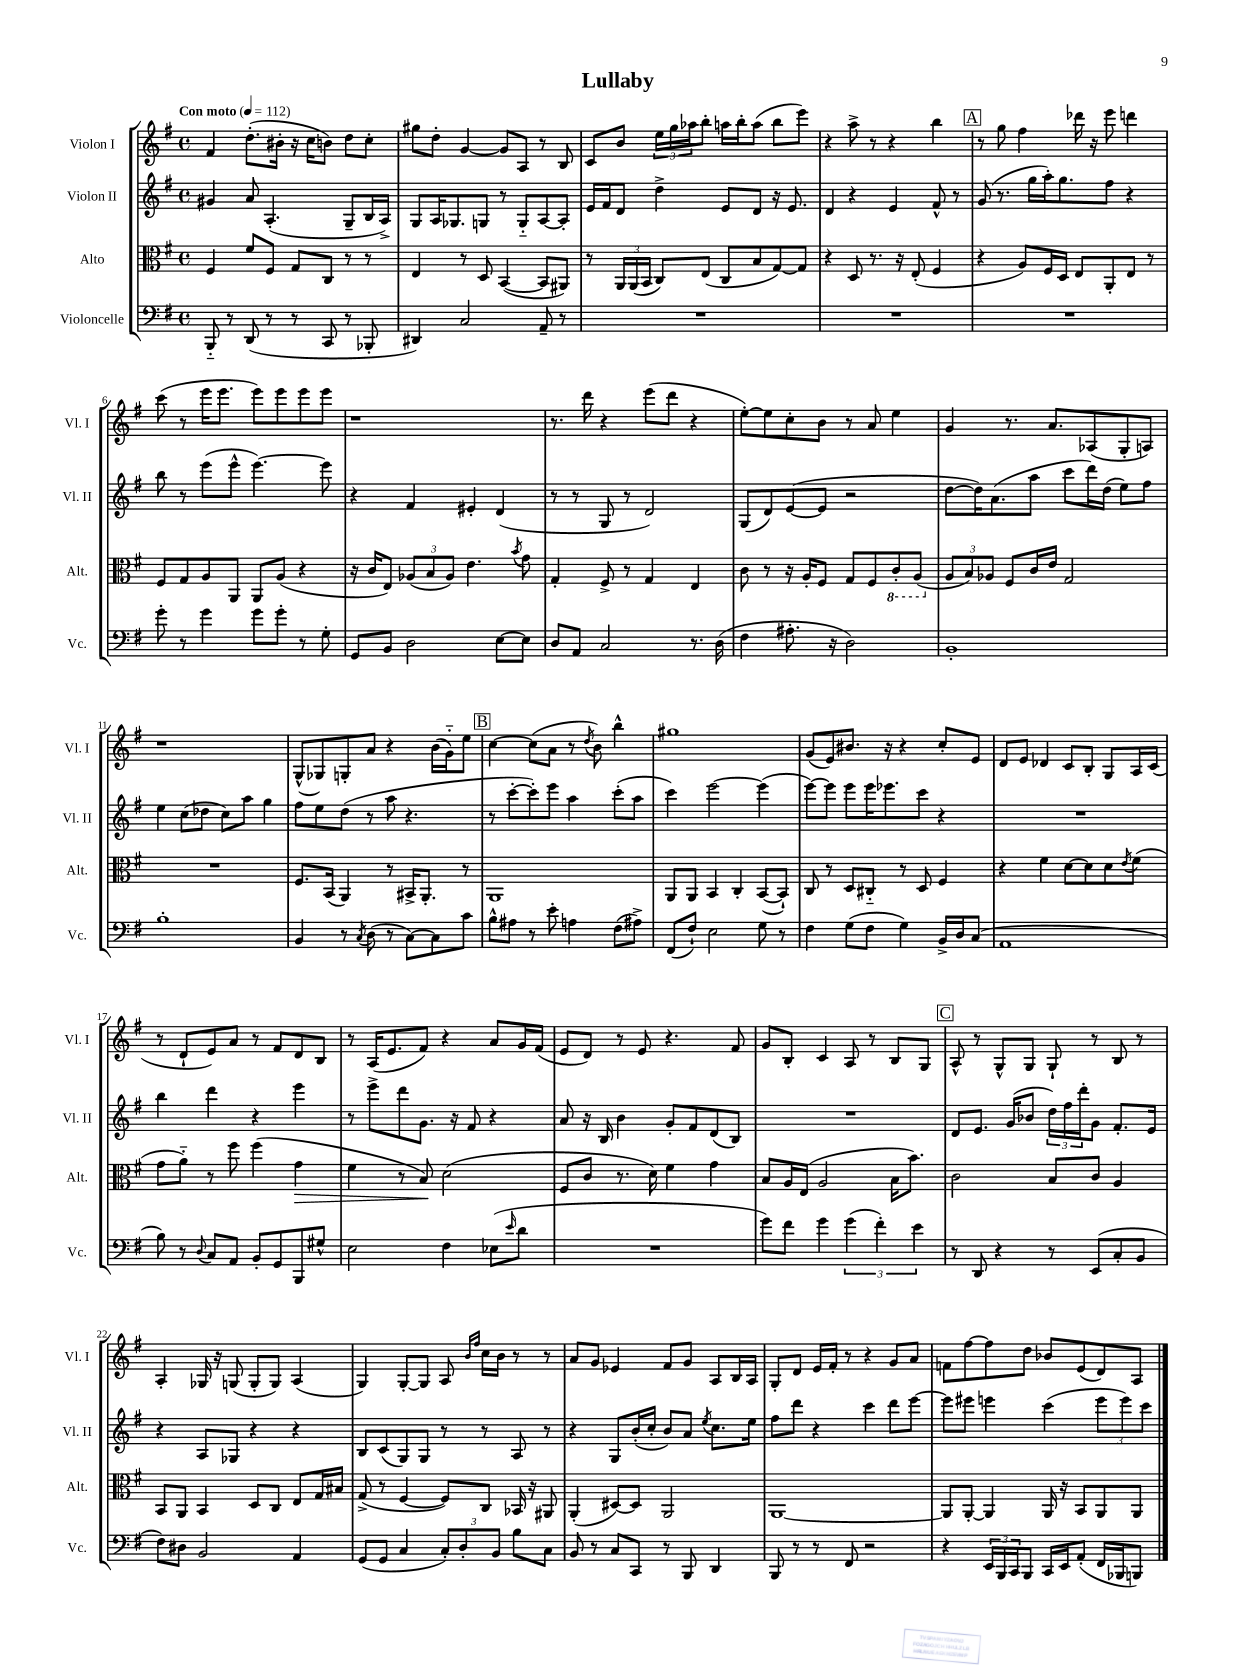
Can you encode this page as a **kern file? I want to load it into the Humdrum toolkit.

**kern	**kern	**kern	**kern
*staff4	*staff3	*staff2	*staff1
*clefF4	*clefC3	*clefG2	*clefG2
*k[f#]	*k[f#]	*k[f#]	*k[f#]
*M4/4	*M4/4	*M4/4	*M4/4
*met(c)	*met(c)	*met(c)	*met(c)
*MM112	*MM112	*MM112	*MM112
8BBB'~	4F#	4g#	4f#
8r	.	.	.
(8DD	8f#	8a	(8.dd'
8r	8F#	(4.A'	.
.	.	.	16b#'
8r	8G	.	16r
.	.	.	16cc
8CC	8C	.	8b)
8r	8r	8G~	8dd
8BBB-'	8r	16B	8cc'
.	.	16A^)	.
=	=	=	=
4DD#)	4E	8G	8gg#
.	.	16A	8dd'
.	.	8.G-	.
2C	8r	.	[4g
.	8D	8G	.
.	([4BB	8r	8g]
.	.	8G'~	8A
8AA~	8BB]	[8A	8r
8r	8AA#)	8A']	8B
=	=	=	=
1r	8r	16e	8c
.	.	16f#	.
.	24AA	8d	8b
.	(24AA	.	.
.	24BB	.	.
.	8C)	4dd^	24ee
.	.	.	24gg
.	.	.	24aa-
.	(8E	.	8bb'
.	8C	8e	16aa
.	.	.	16bb'
.	8B	8d	(8aa
.	[8G)	16r	8bb
.	.	8.e	.
.	8G]	.	8eee)
=	=	=	=
1r	4r	4d	4r
.	8D	4r	8aa^
.	8.r	.	8r
.	.	4e	4r
.	16r	.	.
.	(8E'	.	.
.	4F#	8f#^^	4bb
.	.	8r	.
=	=	=	=
1r	4r	(8g	8r
.	.	8.r	8gg
.	8A)	.	4ff#
.	.	16gg	.
.	16F#	16aa')	.
.	16D	8.gg	.
.	8E	.	16ddd-
.	.	.	16r
.	8AA'	8ff#	8eee
.	8E	4r	4ddd
.	8r	.	.
=	=	=	=
8g'	8F#	8bb	(8ccc
8r	8G	8r	8r
4g	8A	(8eee	16eee
.	.	.	8.eee
.	8AA	8eee^^	.
8g	8AA	[4.eee)	8eee)
8g'	(8A	.	8eee
8r	4r	.	8eee
8G'	.	8eee]	8eee
=	=	=	=
8GG	16r	4r	1r
.	16c	.	.
8BB	8E)	.	.
2D	(12A-	4f#	.
.	12B	.	.
.	12A-)	.	.
.	4.e	4e#'	.
[8E	.	(4d	.
.	8qb	.	.
8E]	8g	.	.
=	=	=	=
8D	4G'	8r	8.r
8AA	.	8r	.
.	.	.	16ddd
2C	8F#^	8G	4r
.	8r	8r	.
.	4G	2d)	(8eee
.	.	.	8ddd
8.r	4E	.	4r
(16D	.	.	.
=	=	=	=
4F#	8c	(8G	[8ee')
.	8r	8d)	8ee]
8.A#'	16r	([8e	8cc'
.	16A'	.	.
.	8F#	8e]	8b
16r	.	.	.
2D)	8G	2r	8r
.	8F#	.	8a
.	8C'	.	4ee
.	(8AA	.	.
=	=	=	=
1BB'	12A	[8dd	4g
.	12B)	.	.
.	.	16dd])	.
.	12A-	.	.
.	.	(8.a	.
.	8F#	.	8.r
.	16c	8aa	.
.	16e	.	8.a
.	2G	8ccc	.
.	.	16ddd)	(8A-
.	.	(16dd	.
.	.	8ee)	8G'
.	.	8ff#	8A)
=	=	=	=
1B'	1r	4ee	1r
.	.	(8cc	.
.	.	8dd-	.
.	.	8cc)	.
.	.	8aa	.
.	.	4gg	.
=	=	=	=
4BB	8.F#	8ff#	(8G^^
.	.	8ee	8G-)
.	(16BB	.	.
8r	4AA)	(8dd	8G'
8qC	.	.	.
(8D	.	8r	8a
8r	8r	8aa	4r
[8C)	16BB#^	4.r	.
.	8.AA'	.	.
8C]	.	.	(16b
.	.	.	16g'~)
8c	8r	.	8ee
=	=	=	=
8B^^	1AA	8r	[4cc
8A#	.	[8ccc'	.
8r	.	8ccc'])	(8cc]
8e'	.	8eee	8a
4A	.	4aa	8r
.	.	.	8qdd
.	.	.	8b)
(8F#	.	(8ccc'	4bb^^
8A#^)	.	8aa	.
=	=	=	=
(8FF#	8AA	4ccc)	1gg#
8F#`)	8AA	.	.
2E	4BB	[2eee	.
.	4C'	.	.
8G	([8BB	(4eee]	.
8r	8BB`])	.	.
=	=	=	=
4F#	8C	[8eee)	(8g
.	8r	8eee]	8e)
(8G	8D	8eee	8.b#
8F#	8C#'~	16eee	.
.	.	8.eee-	16r
4G)	8r	.	4r
.	8D	8ccc	.
16BB^	4F#	4r	8cc'
16D	.	.	.
(8C	.	.	8e
=	=	=	=
1AA	4r	1r	8d
.	.	.	8e
.	4f#	.	4d-
.	[8d	.	8c
.	8d]	.	8B'
.	8d	.	8G
.	8qe	.	.
.	(8f#	.	16A
.	.	.	(16c
=	=	=	=
8B)	8g	4bb	8r
8r	8a'~)	.	8d`
8qqD	.	.	.
8C	8r	4ddd	8e)
8AA	8ff#	.	8a
8BB'	(4ff#	4r	8r
8GG	.	.	8f#
8BBB	4g	4eee	8d
8G#^^	.	.	8B
=	=	=	=
2E	4f#	8r	8r
.	.	8eee^	(16A
.	.	.	8.e
.	8r	8ddd	.
.	8B)	8.g	8f#)
4F#	(2d	.	4r
.	.	16r	.
.	.	8f#	.
(8E-	.	4r	8a
16qqe	.	.	.
8d	.	.	16g
.	.	.	(16f#
=	=	=	=
1r	8F#	8a	8e
.	8c	16r	8d)
.	.	16B	.
.	8.r	4b	8r
.	.	.	8e
.	16d)	.	.
.	4f#	8g'	4.r
.	.	8f#	.
.	4g	(8d	.
.	.	8B)	8f#
=	=	=	=
8g)	8B	1r	8g
8f#	16A	.	8B'
.	(16E	.	.
4g	2A	.	4c
(6g	.	.	8A
.	.	.	8r
6f#')	.	.	.
.	16B	.	8B
.	8.b)	.	.
6e	.	.	.
.	.	.	8G
=	=	=	=
8r	2c	8d	8A^^
8DD	.	8.e	8r
4r	.	.	8G^^
.	.	(16g	.
.	.	8b-	8G
8r	8B	24dd)	8G`
.	.	24ff#	.
.	.	24ddd'	.
(8EE	8c	8g	8r
8C'	4A	8.f#'	8B
8BB	.	.	8r
.	.	16e	.
=	=	=	=
8F#)	8BB	4r	4A'
8D#	8AA	.	.
2BB	4BB	8A	16G-
.	.	.	16r
.	.	8G-	(8G
.	8D	4r	8G'
.	8C	.	8G)
4AA	8E	4r	(4A
.	16G	.	.
.	16B#	.	.
=	=	=	=
(8GG	(8G^	8B	4G)
8GG	8r	(8c	.
4C	[4F#	8G)	[8G'
.	.	8G	8G]
12C')	8F#])	8r	8A
12D'	.	.	.
.	.	.	16qqb
.	.	.	16qqff#
.	8C	8r	16cc
12BB	.	.	.
.	.	.	16b
8B	16BB-	8A	8r
.	16r	.	.
8C	8AA#	8r	8r
=	=	=	=
8BB	(4AA'	4r	8a
8r	.	.	8g
8C	[8D#)	8G	4e-
8CC	8D#]	(16b'	.
.	.	16cc'	.
8r	2AA	8b)	8f#
8BBB	.	8a	8g
.	.	8qee	.
4DD	.	8.cc	8A
.	.	.	16B
.	.	16ee	16A
=	=	=	=
8BBB	[1AA	8ff#	8G'
8r	.	8ddd	8d
8r	.	4r	16e
.	.	.	16f#'
8FF#	.	.	8r
2r	.	4ccc	4r
.	.	8ddd	8g
.	.	[8eee	8a
=	=	=	=
4r	8AA]	8eee]	8f
.	[8AA'	8eee#	[8ff#
24EE	4AA]	4eee	8ff#]
24BBB	.	.	.
24CC	.	.	.
8BBB	.	.	8dd
16CC	16AA	(4ccc	8b-
16EE	16r	.	.
(8AA'	8BB	.	(8e
16FF#	8AA	12eee	8d)
16BBB-	.	.	.
.	.	12eee)	.
8BBB)	8AA	.	8A
.	.	12ccc	.
==	==	==	==
*-	*-	*-	*-
